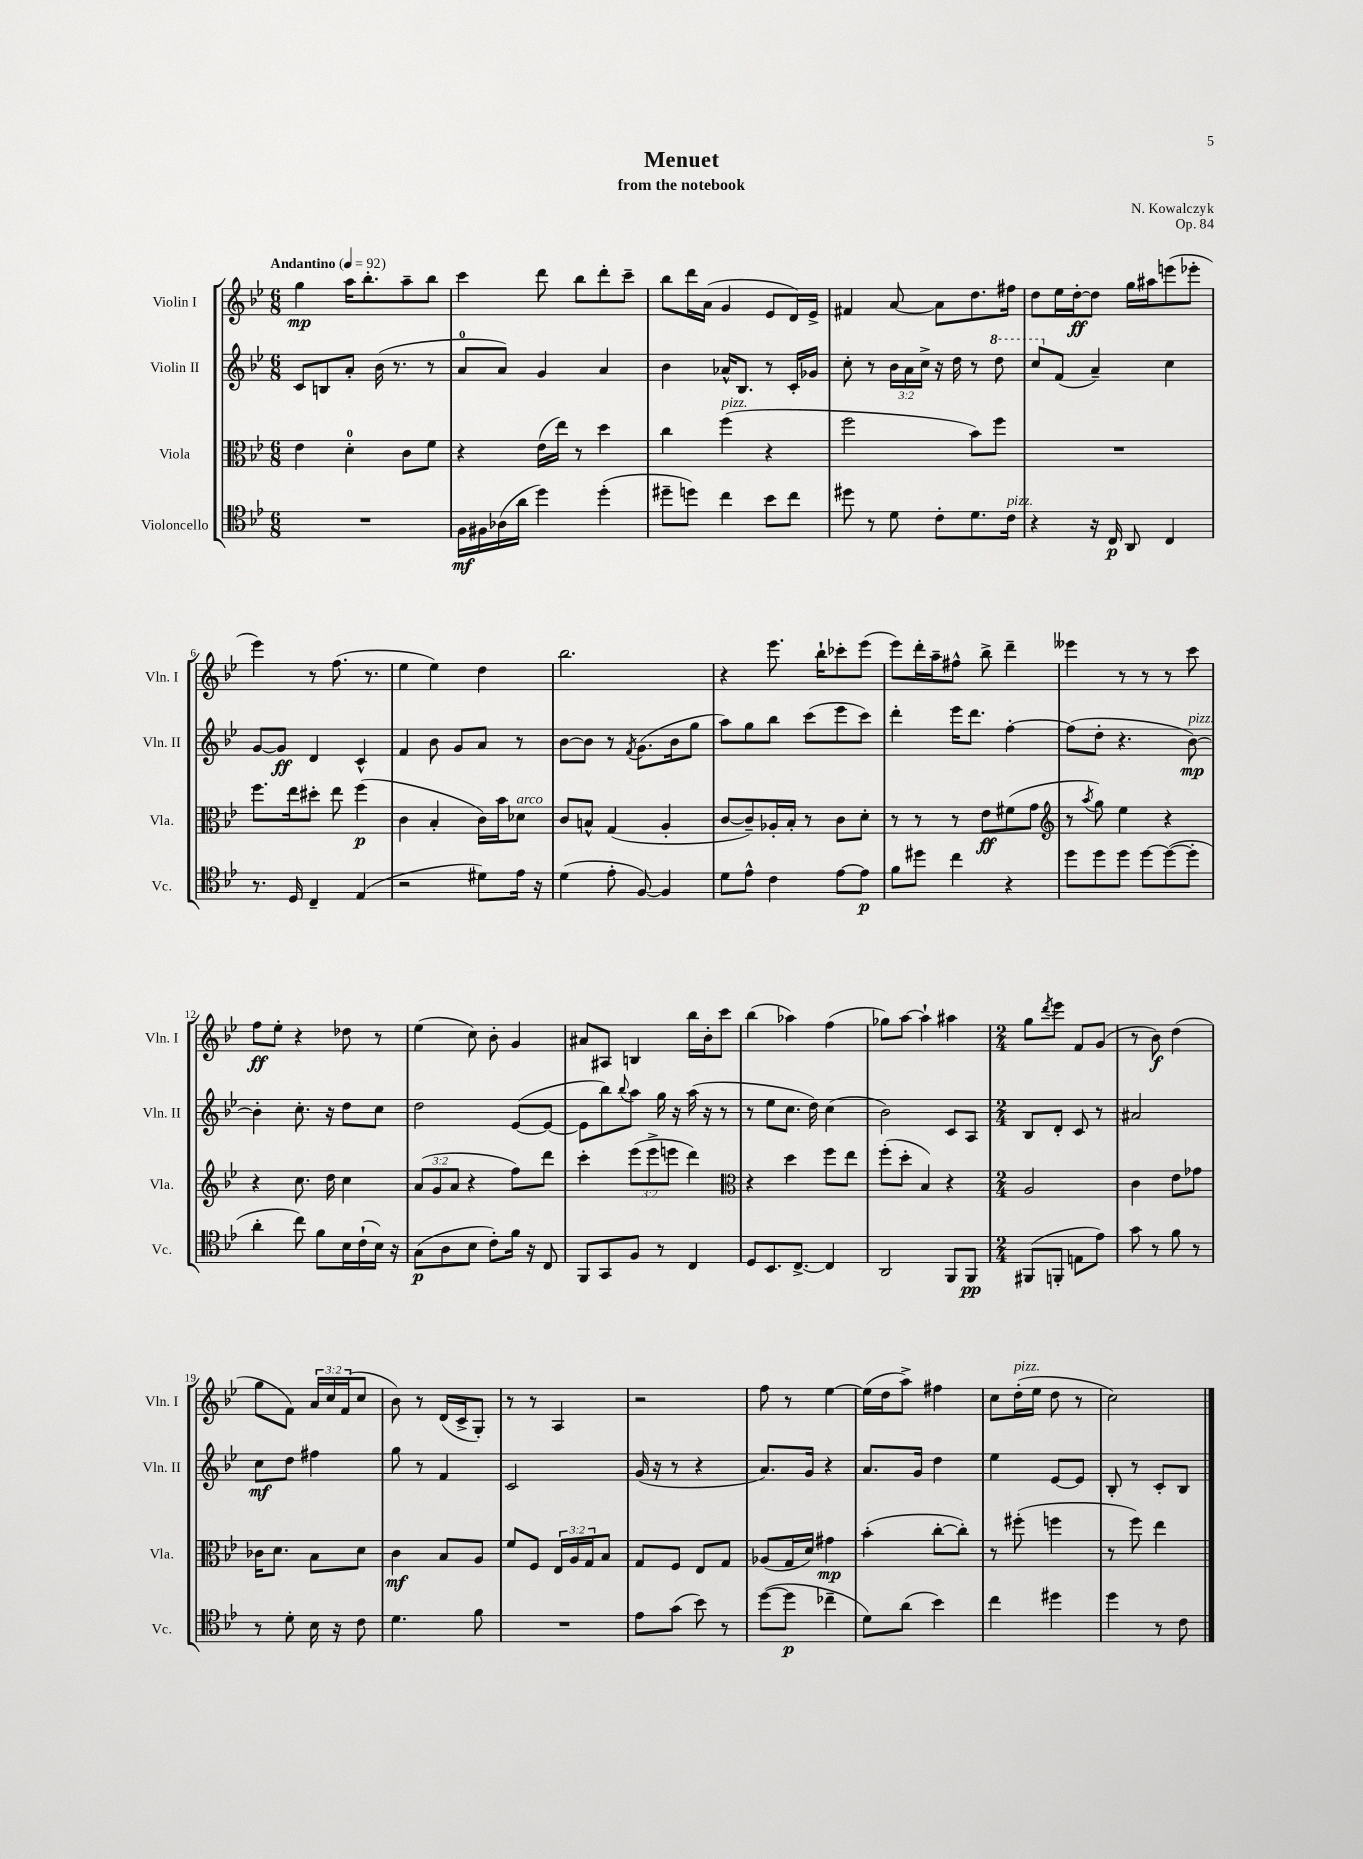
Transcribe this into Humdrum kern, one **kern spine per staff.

**kern	**dynam	**kern	**dynam	**kern	**dynam	**kern	**dynam
*part4	*part4	*part3	*part3	*part2	*part2	*part1	*part1
*staff4	*staff4	*staff3	*staff3	*staff2	*staff2	*staff1	*staff1
*I"Violoncello	*	*I"Viola	*	*I"Violin II	*	*I"Violin I	*
*I'Vc.	*	*I'Vla.	*	*I'Vln. II	*	*I'Vln. I	*
*clefC4	*	*clefC3	*	*clefG2	*	*clefG2	*
*k[b-e-]	*	*k[b-e-]	*	*k[b-e-]	*	*k[b-e-]	*
*M6/8	*	*M6/8	*	*M6/8	*	*M6/8	*
*MM92	*	*MM92	*	*MM92	*	*MM92	*
=1	=1	=1	=1	=1	=1	=1	=1
!	!	!	!	!	!	!LO:TX:a:B:t=Andantino	!
2.r	.	4e-\	.	8c/L	.	4gg\	mp
.	.	.	.	8Bn/	.	.	.
.	.	4d'\	.	8a'/J	.	16aa\KL	.
.	.	.	.	.	.	8.bb-'\	.
.	.	.	.	(16b-\	.	.	.
.	.	.	.	8.r	.	.	.
.	.	8c\L	.	.	.	8aa~\	.
.	.	8f\J	.	8r	.	8bb-\J	.
=2	=2	=2	=2	=2	=2	=2	=2
16F\LL	mf	4r	.	8a/L	.	4ccc\	.
16F#X\	.	.	.	.	.	.	.
(16A-X\	.	.	.	8a/J)	.	.	.
16a\JJ	.	.	.	.	.	.	.
4dd\)	.	(16e-\LL	.	4g/	.	8ddd\	.
.	.	16ee-\JJ)	.	.	.	.	.
.	.	8r	.	.	.	8bb-\L	.
(4dd'\	.	4dd\	.	4a/	.	8ddd'\	.
.	.	.	.	.	.	8ccc~\J	.
=3	=3	=3	=3	=3	=3	=3	=3
8dd#X~\L	.	4cc\	.	4b-\	.	8bb-\L	.
8ddn\J)	.	.	.	.	.	16ddd\L	.
.	.	.	.	.	.	(16a\JJ	.
!	!	!LO:TX:a:i:t=pizz.	!	!	!	!	!
4cc\	.	(4ff\	.	16a-X^^/KL	.	4g/	.
.	.	.	.	8.B-/J	.	.	.
8b-\L	.	4r	.	8r	.	8e-/L	.
8cc\J	.	.	.	16c'/LL	.	16d/L)	.
.	.	.	.	16g-X/JJ	.	16e-^/JJ	.
=4	=4	=4	=4	=4	=4	=4	=4
8dd#X\	.	2ff\	.	8cc'\	.	4f#X/	.
8r	.	.	.	8r	.	.	.
8d\	.	.	.	24b-\LL	.	[8a/	.
.	.	.	.	24a\	.	.	.
.	.	.	.	24cc^\JJ	.	.	.
8c'\L	.	.	.	16r	.	8a\L]	.
.	.	.	.	16dd\	.	.	.
8.d\	.	8b-\L)	.	8r	.	8.dd\	.
*	*	*	*	*8va	*	*	*
.	.	8ff\J	.	8ddd\	.	.	.
!LO:TX:a:i:t=pizz.	!	!	!	!	!	!	!
16c\Jk	.	.	.	.	.	16ff#X\Jk	.
=5	=5	=5	=5	=5	=5	=5	=5
4r	.	2.r	.	8ccc/L	.	8dd\L	.
*	*	*	*	*X8va	*	*	*
.	.	.	.	(8f/J	.	16ee-\L	.
.	.	.	.	.	.	[16dd'\J	ff
16r	.	.	.	4a~/)	.	8dd\J]	.
16C/	p	.	.	.	.	.	.
8AA/	.	.	.	.	.	16gg\LL	.
.	.	.	.	.	.	16aa#X\J	.
4C/	.	.	.	4cc\	.	(8eeen\	.
.	.	.	.	.	.	8eee-X'\J	.
!!LO:LB:g=z
=6	=6	=6	=6	=6	=6	=6	=6
8.r	.	8.ff\L	.	[8g/L	.	4eee-\)	.
.	.	.	.	8g/J]	ff	.	.
16D/	.	16ee-\k	.	.	.	.	.
4C~/	.	8dd#X'\J	.	4d/	.	8r	.
.	.	8ee-\	.	.	.	(8.ff\	.
(4E-/	.	(4ff\	p	4c^^/	.	.	.
.	.	.	.	.	.	8.r	.
=7	=7	=7	=7	=7	=7	=7	=7
2r	.	4c\	.	4f/	.	4ee-\	.
.	.	4B-'/	.	8b-\	.	4ee-\)	.
.	.	.	.	8g/L	.	.	.
8d#X\L)	.	16c\LL)	.	8a/J	.	4dd\	.
.	.	16b-\J	.	.	.	.	.
!	!	!LO:TX:a:i:t=arco	!	!	!	!	!
16e-\Jk	.	8d-X\J	.	8r	.	.	.
16r	.	.	.	.	.	.	.
=8	=8	=8	=8	=8	=8	=8	=8
(4d\	.	8c/L	.	[8b-\L	.	2.bb-\	.
.	.	8Bn^^/J	.	8b-\J]	.	.	.
8e-'\	.	(4G/	.	8r	.	.	.
.	.	.	.	8qf/	.	.	.
[8F/)	.	.	.	(8.g\L	.	.	.
4F/]	.	4A'/	.	.	.	.	.
.	.	.	.	16b-\k	.	.	.
.	.	.	.	8gg\J	.	.	.
=9	=9	=9	=9	=9	=9	=9	=9
8d\L	.	[8c/L	.	8aa\L)	.	4r	.
8e-^^\J	.	8c~/])	.	8gg\	.	.	.
4c\	.	16A-X'/L	.	8bb-\J	.	8.eee-\	.
.	.	16B-'/JJ	.	.	.	.	.
.	.	8r	.	(8ccc\L	.	.	.
.	.	.	.	.	.	16bb-`\KL	.
[8e-\L	.	8c\L	.	8eee-\	.	8ccc-X'\	.
8e-\J]	p	8d'\J	.	8ccc\J)	.	(8eee-\J	.
=10	=10	=10	=10	=10	=10	=10	=10
8f\L	.	8r	.	4ddd'\	.	8eee-\L)	.
8dd#X\J	.	8r	.	.	.	16ddd'\L	.
.	.	.	.	.	.	16aa~\J	.
4cc\	.	8r	.	16eee-\KL	.	8ff#X^^\J	.
.	.	.	.	8.ddd\J	.	.	.
.	.	8e-\L	ff	.	.	8bb-^\	.
4r	.	(8f#X\	.	[4ff'\	.	4ddd~\	.
.	.	8g\J	.	.	.	.	.
=11	=11	=11	=11	=11	=11	=11	=11
*	*	*clefG2	*	*	*	*	*
8dd\L	.	8r	.	(8ff\L]	.	4eee--X\	.
.	.	8qaa/	.	.	.	.	.
8dd\	.	8gg\)	.	8dd'\J	.	.	.
8dd\J	.	4ee-\	.	4.r	.	8r	.
[8dd\L	.	.	.	.	.	8r	.
(8dd\_	.	4r	.	.	.	8r	.
!	!	!	!	!LO:TX:a:i:t=pizz.	!	!	!
8dd'\J]	.	.	.	[8b-\)	mp	8ccc\	.
!!LO:LB:g=z
=12	=12	=12	=12	=12	=12	=12	=12
4a'\	.	4r	.	4b-'\]	.	8ff\L	ff
.	.	.	.	.	.	8ee-'\J	.
8cc\)	.	8.cc\	.	8.cc'\	.	4r	.
8f\L	.	.	.	.	.	.	.
.	.	16dd\	.	16r	.	.	.
16B-\L	.	4cc\	.	8dd\L	.	8dd-X\	.
(16c`\	.	.	.	.	.	.	.
16B-\JJ)	.	.	.	8cc\J	.	8r	.
16r	.	.	.	.	.	.	.
=13	=13	=13	=13	=13	=13	=13	=13
(8G\L	p	(12a/L	.	2dd\	.	(4ee-\	.
.	.	12g/	.	.	.	.	.
8A\	.	.	.	.	.	.	.
.	.	12a/J	.	.	.	.	.
8B-\J	.	4r	.	.	.	8cc\)	.
8c'\L)	.	.	.	.	.	8b-'\	.
16f\Jk	.	8ff\L)	.	([8e-/L	.	4g/	.
16r	.	.	.	.	.	.	.
8C/	.	8ddd\J	.	8e-/J_	.	.	.
=14	=14	=14	=14	=14	=14	=14	=14
8FF/L	.	4ccc'\	.	8e-\L]	.	8a#X/L	.
8GG/	.	.	.	8bb-\)	.	8A#X/J	.
.	.	.	.	8qqbb-/	.	.	.
8F/J	.	(12eee-\L	.	8aa\J	.	4Bn/	.
.	.	12eee-^\	.	.	.	.	.
8r	.	.	.	16gg\	.	.	.
.	.	12eeen\J	.	.	.	.	.
.	.	.	.	16r	.	.	.
4C/	.	4ddd\)	.	(16aa\	.	16bb-\LL	.
.	.	.	.	16r	.	16b-'\J	.
.	.	.	.	8r	.	8ccc\J	.
=15	=15	=15	=15	=15	=15	=15	=15
*	*	*clefC3	*	*	*	*	*
8D/L	.	4r	.	8r	.	(4bb-\	.
8.BB-/	.	.	.	8ee-\L	.	.	.
.	.	4dd\	.	8.cc\J	.	4aa-X\)	.
[8.C^/J	.	.	.	.	.	.	.
.	.	.	.	16dd\)	.	.	.
4C/]	.	8ff\L	.	(4cc\	.	(4ff\	.
.	.	8ee-\J	.	.	.	.	.
=16	=16	=16	=16	=16	=16	=16	=16
2AA/	.	(8ff'\L	.	2b-\)	.	8gg-X\L)	.
.	.	8dd'\J	.	.	.	[8aa\J	.
.	.	4B-/)	.	.	.	4aa`\]	.
8FF/L	.	4r	.	8c/L	.	4aa#X\	.
8FF/J	pp	.	.	8A/J	.	.	.
=17	=17	=17	=17	=17	=17	=17	=17
*M2/4	*	*M2/4	*	*M2/4	*	*M2/4	*
(8FF#X/L	.	2A/	.	8B-/L	.	8gg\L	.
.	.	.	.	.	.	8qddd/	.
8FFn'/J	.	.	.	8d'/J	.	8eee-\J	.
8En\L	.	.	.	8c/	.	8f/L	.
8e-\J)	.	.	.	8r	.	(8g/J	.
=18	=18	=18	=18	=18	=18	=18	=18
8g\	.	4c\	.	2a#X/	.	8r	.
8r	.	.	.	.	.	8b-\)	f
8f\	.	8e-\L	.	.	.	(4dd\	.
8r	.	8g-X\J	.	.	.	.	.
!!LO:LB:g=z
=19	=19	=19	=19	=19	=19	=19	=19
8r	.	16c-X\KL	.	8cc\L	mf	8gg\L	.
.	.	8.d\J	.	.	.	.	.
8d'\	.	.	.	8dd\J	.	8f\J)	.
16B-\	.	8B-\L	.	4ff#X\	.	24a/LL	.
.	.	.	.	.	.	24cc/	.
16r	.	.	.	.	.	.	.
.	.	.	.	.	.	(24f/J	.
8c\	.	8d\J	.	.	.	8cc/J	.
=20	=20	=20	=20	=20	=20	=20	=20
4.d\	.	4c\	mf	8gg\	.	8b-\)	.
.	.	.	.	8r	.	8r	.
.	.	8B-/L	.	4f/	.	(16d/LL	.
.	.	.	.	.	.	16c^/J	.
8f\	.	8A/J	.	.	.	8G'/J)	.
=21	=21	=21	=21	=21	=21	=21	=21
2r	.	8f/L	.	2c/	.	8r	.
.	.	8F/J	.	.	.	8r	.
.	.	24E-/LL	.	.	.	4A/	.
.	.	24A/	.	.	.	.	.
.	.	24G/J	.	.	.	.	.
.	.	8B-/J	.	.	.	.	.
=22	=22	=22	=22	=22	=22	=22	=22
8e-\L	.	8G/L	.	(16g/	.	2r	.
.	.	.	.	16r	.	.	.
(8g\J	.	8F/J	.	8r	.	.	.
8b-\)	.	8E-/L	.	4r	.	.	.
8r	.	8G/J	.	.	.	.	.
=23	=23	=23	=23	=23	=23	=23	=23
([8dd\L	.	(8A-X/L	.	8.a/L)	.	8ff\	.
8dd\J]	p	16G/L	.	.	.	8r	.
.	.	16d/JJ)	.	16g/Jk	.	.	.
4cc-X~\	.	4g#X\	mp	4r	.	[4ee-\	.
=24	=24	=24	=24	=24	=24	=24	=24
8d\L)	.	(4b-'\	.	8.a/L	.	(16ee-\LL]	.
.	.	.	.	.	.	16dd\J	.
(8a\J	.	.	.	.	.	8aa^\J)	.
.	.	.	.	16g/Jk	.	.	.
4b-\)	.	[8cc'\L	.	4dd\	.	4ff#X\	.
.	.	8cc'\J])	.	.	.	.	.
=25	=25	=25	=25	=25	=25	=25	=25
4cc\	.	8r	.	4ee-\	.	8cc\L	.
!	!	!	!	!	!	!LO:TX:a:i:t=pizz.	!
.	.	(8ff#X'\	.	.	.	(16dd'\L	.
.	.	.	.	.	.	16ee-\JJ	.
4dd#X\	.	4ffn\	.	[8e-/L	.	8dd\	.
.	.	.	.	8e-/J]	.	8r	.
=26	=26	=26	=26	=26	=26	=26	=26
4dd\	.	8r	.	8B-'/	.	2cc\)	.
.	.	8ff\)	.	8r	.	.	.
8r	.	4ee-\	.	8c'/L	.	.	.
8c\	.	.	.	8B-/J	.	.	.
==	==	==	==	==	==	==	==
*-	*-	*-	*-	*-	*-	*-	*-
